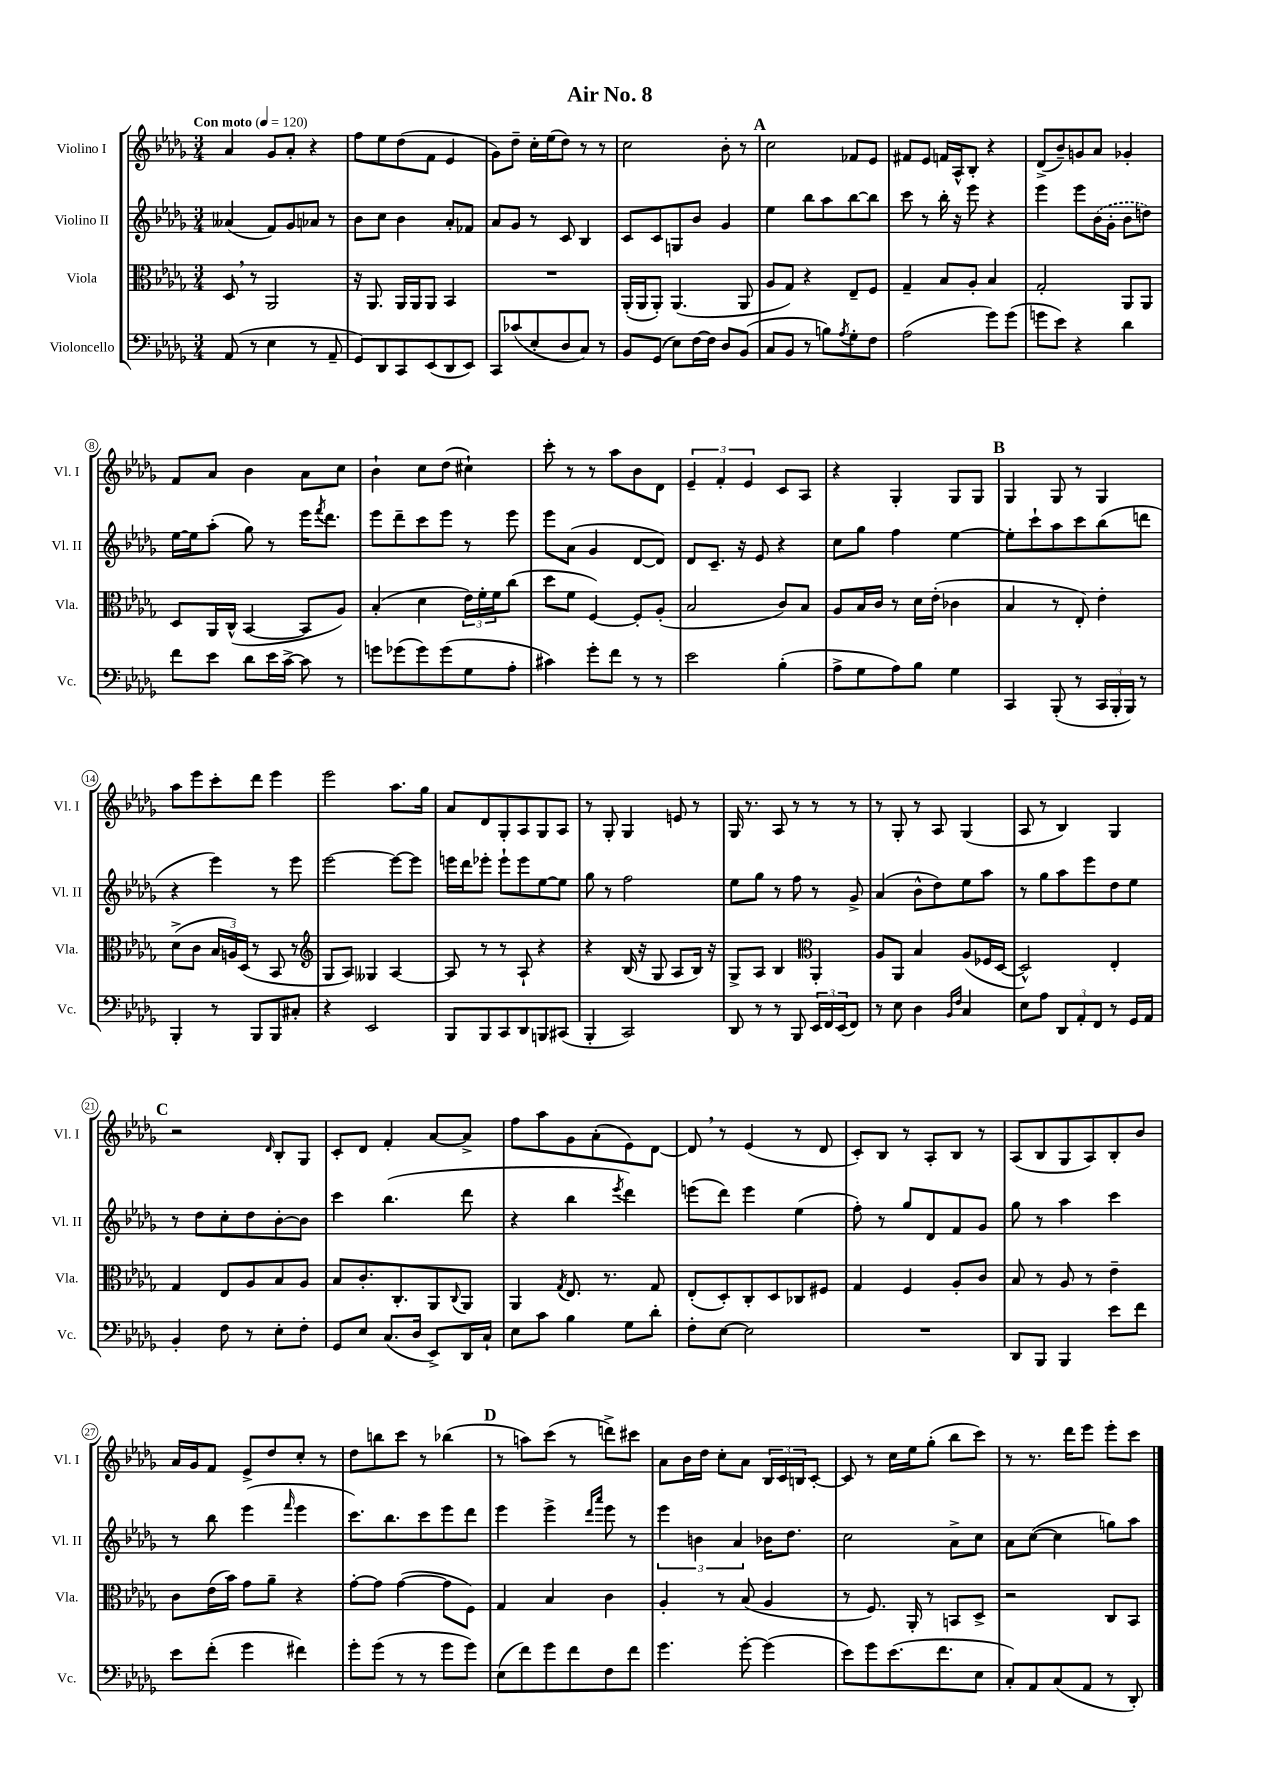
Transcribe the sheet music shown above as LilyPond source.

\header { title = "Air No. 8" }
<<
\new StaffGroup <<
\new Staff = "s0" \with { instrumentName = "Violino I" shortInstrumentName = "Vl. I" } {
    \clef treble \key des \major \numericTimeSignature \time 3/4 \tempo "Con moto" 4 = 120
    aes'4 ges'8 aes'8-. r4 |
    f''8 ees''8 des''8( f'8 ees'4 |
    ges'8) des''8-- c''16-. ees''16( des''8) r8 r8 |
    c''2 bes'8-. r8 |
    \mark \markup { \bold "A" } c''2 fes'8 ees'8 |
    fis'8 ees'8 f'16 aes16-^ bes8-. r4 |
    des'8->( bes'8--) g'8 aes'8 ges'4-. |
    f'8 aes'8 bes'4 aes'8 c''8 |
    bes'4-! c''8 des''8( cis''4-!) |
    c'''8-. r8 r8 aes''8 bes'8 des'8 |
    \tuplet 3/2 { ees'4-- f'4-. ees'4 } c'8 aes8 |
    r4 ges4-. ges8 ges8 |
    \mark \markup { \bold "B" } ges4 ges8 r8 ges4 |
    aes''8 ees'''8 c'''8-. des'''8 ees'''4 |
    ees'''2 aes''8. ges''16 |
    aes'8 des'8 ges8-. aes8 ges8 aes8 |
    r8 ges8-. ges4 e'8 r8 |
    ges16 r8. aes8 r8 r8 r8 |
    r8 ges8-. r8 aes8 ges4( |
    aes8 r8 bes4) ges4 |
    \mark \markup { \bold "C" } r2 \grace { des'16 } bes8-. ges8 |
    c'8-. des'8 f'4-. aes'8~ aes'8-> |
    f''8 aes''8 ges'8 aes'8-.( ees'8) des'8~ |
    des'8 \breathe r8 ees'4( r8 des'8 |
    c'8-.) bes8 r8 aes8-. bes8 r8 |
    aes8( bes8 ges8 aes8) bes8-. bes'8 |
    aes'16 ges'16 f'8 ees'8-> des''8 c''8-. r8 |
    des''8 b''8 c'''8 r8 bes''4( |
    \mark \markup { \bold "D" } r8 a''8) c'''8( r8 d'''8->) cis'''8 |
    aes'8 bes'16 des''16 c''8-. aes'8 \tuplet 3/2 { bes16 c'16 b16 } c'8~-. |
    c'8 r8 c''16 ees''16 ges''8-.( bes''8 c'''8) |
    r8 r8. des'''16 ees'''8 ees'''8-. c'''8 \bar "|." |
}
\new Staff = "s1" \with { instrumentName = "Violino II" shortInstrumentName = "Vl. II" } {
    \clef treble \key des \major \numericTimeSignature \time 3/4
    aeses'4( f'8) ges'8 aes'8 r8 |
    bes'8 c''8 bes'4 aes'8-. fes'8 |
    aes'8 ges'8 r8 c'8 bes4 |
    c'8 c'8 g8 bes'8 ges'4 |
    \mark \markup { \bold "A" } ees''4 bes''8 aes''8 bes''8~ bes''8 |
    c'''8 r8 bes''16-. r16 ees'''8 r4 |
    ees'''4 ees'''8 \once \slurDashed bes'16( ges'16-. bes'8 d''8) |
    ees''16~ ees''16 aes''8-.( ges''8) r8 ees'''16 \acciaccatura { f'''8 } des'''8. |
    ees'''8 des'''8-- c'''8 ees'''8 r8 ees'''8 |
    ees'''8 aes'8( ges'4 des'8~ des'8) |
    des'8 c'8.-- r16 ees'8 r4 |
    c''8 ges''8 f''4 ees''4~ |
    \mark \markup { \bold "B" } ees''8-. c'''8-! aes''8 c'''8 bes''8( d'''8 |
    r4 ees'''4) r8 ees'''8 |
    ees'''2~ ees'''8~ ees'''8 |
    e'''16 des'''16 ees'''8-. ees'''8-! ees'''8 ees''8~ ees''8 |
    ges''8 r8 f''2 |
    ees''8 ges''8 r8 f''8 r8 ges'8-> |
    aes'4( bes'8-^ des''8) ees''8 aes''8 |
    r8 ges''8 aes''8 ees'''8 des''8 ees''8 |
    \mark \markup { \bold "C" } r8 des''8 c''8-. des''8 bes'8~-. bes'8 |
    c'''4 bes''4.( des'''8 |
    r4 bes''4 \acciaccatura { ees'''8 } des'''4) |
    e'''8( des'''8) e'''4 ees''4( |
    f''8-.) r8 ges''8 des'8 f'8 ges'8 |
    ges''8 r8 aes''4 c'''4 |
    r8 bes''8 ees'''4( \grace { f'''16 } ees'''4 |
    c'''8.) bes''8. c'''8 ees'''8 des'''8 |
    \mark \markup { \bold "D" } ees'''4 ees'''4-> \grace { des'''16 aes'''16 } ees'''8 r8 |
    \tuplet 3/2 { ees'''4 b'4 aes'4 } bes'16 des''8. |
    c''2 aes'8-> c''8 |
    aes'8 c''8~( c''4 g''8) aes''8 \bar "|." |
}
\new Staff = "s2" \with { instrumentName = "Viola" shortInstrumentName = "Vla." } {
    \clef alto \key des \major \numericTimeSignature \time 3/4
    des8 \breathe r8 aes,2 |
    r16 aes,8. aes,16 aes,16 aes,8 bes,4 |
    R2. |
    aes,16-.( aes,16 aes,8-.) aes,4.( aes,8 |
    \mark \markup { \bold "A" } aes8 ges8) r4 ees8-- f8 |
    ges4-- bes8 aes8-. bes4 |
    ges2-. aes,8 aes,8 |
    des8 aes,16 c16-^( bes,4~ bes,8 aes8) |
    bes4-.( des'4 \tuplet 3/2 { ees'16) f'16-. f'16 } c''8( |
    des''8 f'8 f4~) f8-. aes8-.( |
    bes2 c'8) bes8 |
    aes8 bes16 c'16 r8 des'16 ees'16-.( ces'4 |
    \mark \markup { \bold "B" } bes4 r8 ees8-.) ees'4-. |
    des'8->( c'8 \tuplet 3/2 { bes16 a16) des16( } r8 bes,8 r8 |
    \clef treble ges8 aes8) geses4 aes4~ |
    aes8 r8 r8 aes8-! r4 |
    r4 bes16( r16 ges8 aes8 bes16) r16 |
    ges8-> aes8 bes4 \clef alto aes,4-. |
    aes8 aes,8 bes4 aes8( fes16 des16~ |
    des2-^) ees4-. |
    \mark \markup { \bold "C" } ges4 ees8 aes8 bes8 aes8 |
    bes8 c'8.-. c8.-. aes,8 \appoggiatura { c8 } aes,8 |
    aes,4 \acciaccatura { ges8 } ees8. r8. ges8 |
    ees8-.( des8-.) c8-. des8 ces8 fis8 |
    ges4 f4 aes8-. c'8 |
    bes8 r8 aes8 r8 ees'4-- |
    c'8 ees'16( bes'16) ges'8 aes'8-- r4 |
    ges'8~-. ges'8 ges'4~( ges'8 f8) |
    \mark \markup { \bold "D" } ges4 bes4 c'4 |
    aes4-. r8 bes8( aes4 |
    r8 f8.) aes,16-. r8 b,8 des8-> |
    r2 c8 bes,8 \bar "|." |
}
\new Staff = "s3" \with { instrumentName = "Violoncello" shortInstrumentName = "Vc." } {
    \clef bass \key des \major \numericTimeSignature \time 3/4
    aes,8( r8 ees4 r8 aes,8-- |
    ges,8) des,8 c,8 ees,8( des,8 ees,8) |
    c,8 ces'8( ees8-. des8 c8) r8 |
    bes,8 ges,8( ees8) f16~ f16 des8 bes,8( |
    \mark \markup { \bold "A" } c8 bes,8 r8 b8) \acciaccatura { aes8 } ges8-. f8 |
    aes2( ges'8) ges'8( |
    g'8 ees'8) r4 des'4 |
    f'8 ees'8 des'8 ees'16 c'16~-> c'8 r8 |
    g'8 ges'8( ges'8) ges'8( ges8 aes8-. |
    cis'4) ges'8-. f'8 r8 r8 |
    ees'2 bes4-.( |
    aes8-> ges8 aes8) bes8 ges4 |
    \mark \markup { \bold "B" } c,4 bes,,8-.( r8 \tuplet 3/2 { c,16 bes,,16-. bes,,16) } r8 |
    bes,,4-. r8 bes,,8 bes,,8 cis8-. |
    r4 ees,2 |
    bes,,8 bes,,8 c,8 des,8 b,,8 cis,8( |
    bes,,4-. c,2) |
    des,8 r8 r8 bes,,8 \tuplet 3/2 { ees,16 f,16 ees,16( } f,8) |
    r8 ees8 des4 \grace { bes,16 f16 } c4 |
    ees8 aes8 \tuplet 3/2 { des,8 aes,8-. f,8 } r8 ges,16 aes,16 |
    \mark \markup { \bold "C" } bes,4-. f8 r8 ees8-. f8-. |
    ges,8 ees8 c8.( des16 ees,8->) des,16 c16-! |
    ees8 c'8 bes4 ges8 des'8-. |
    f8-. ees8~ ees2 |
    R2. |
    des,8 bes,,8 bes,,4 ees'8 f'8 |
    ees'8 f'8-.( ges'4 fis'4) |
    ges'8-. ges'8( r8 r8 ges'8 ges'8) |
    \mark \markup { \bold "D" } ees8( f'8) ges'8 f'8 f8 f'8 |
    ges'4. ges'8~-. ges'4( |
    ees'8) ges'8 ees'8.( f'8. ees8 |
    c8-.) aes,8 c8( aes,8 r8 des,8-.) \bar "|." |
}
>>
>>
\layout { \context { \Score \override BarNumber.stencil = #(make-stencil-circler 0.1 0.3 ly:text-interface::print) } }
